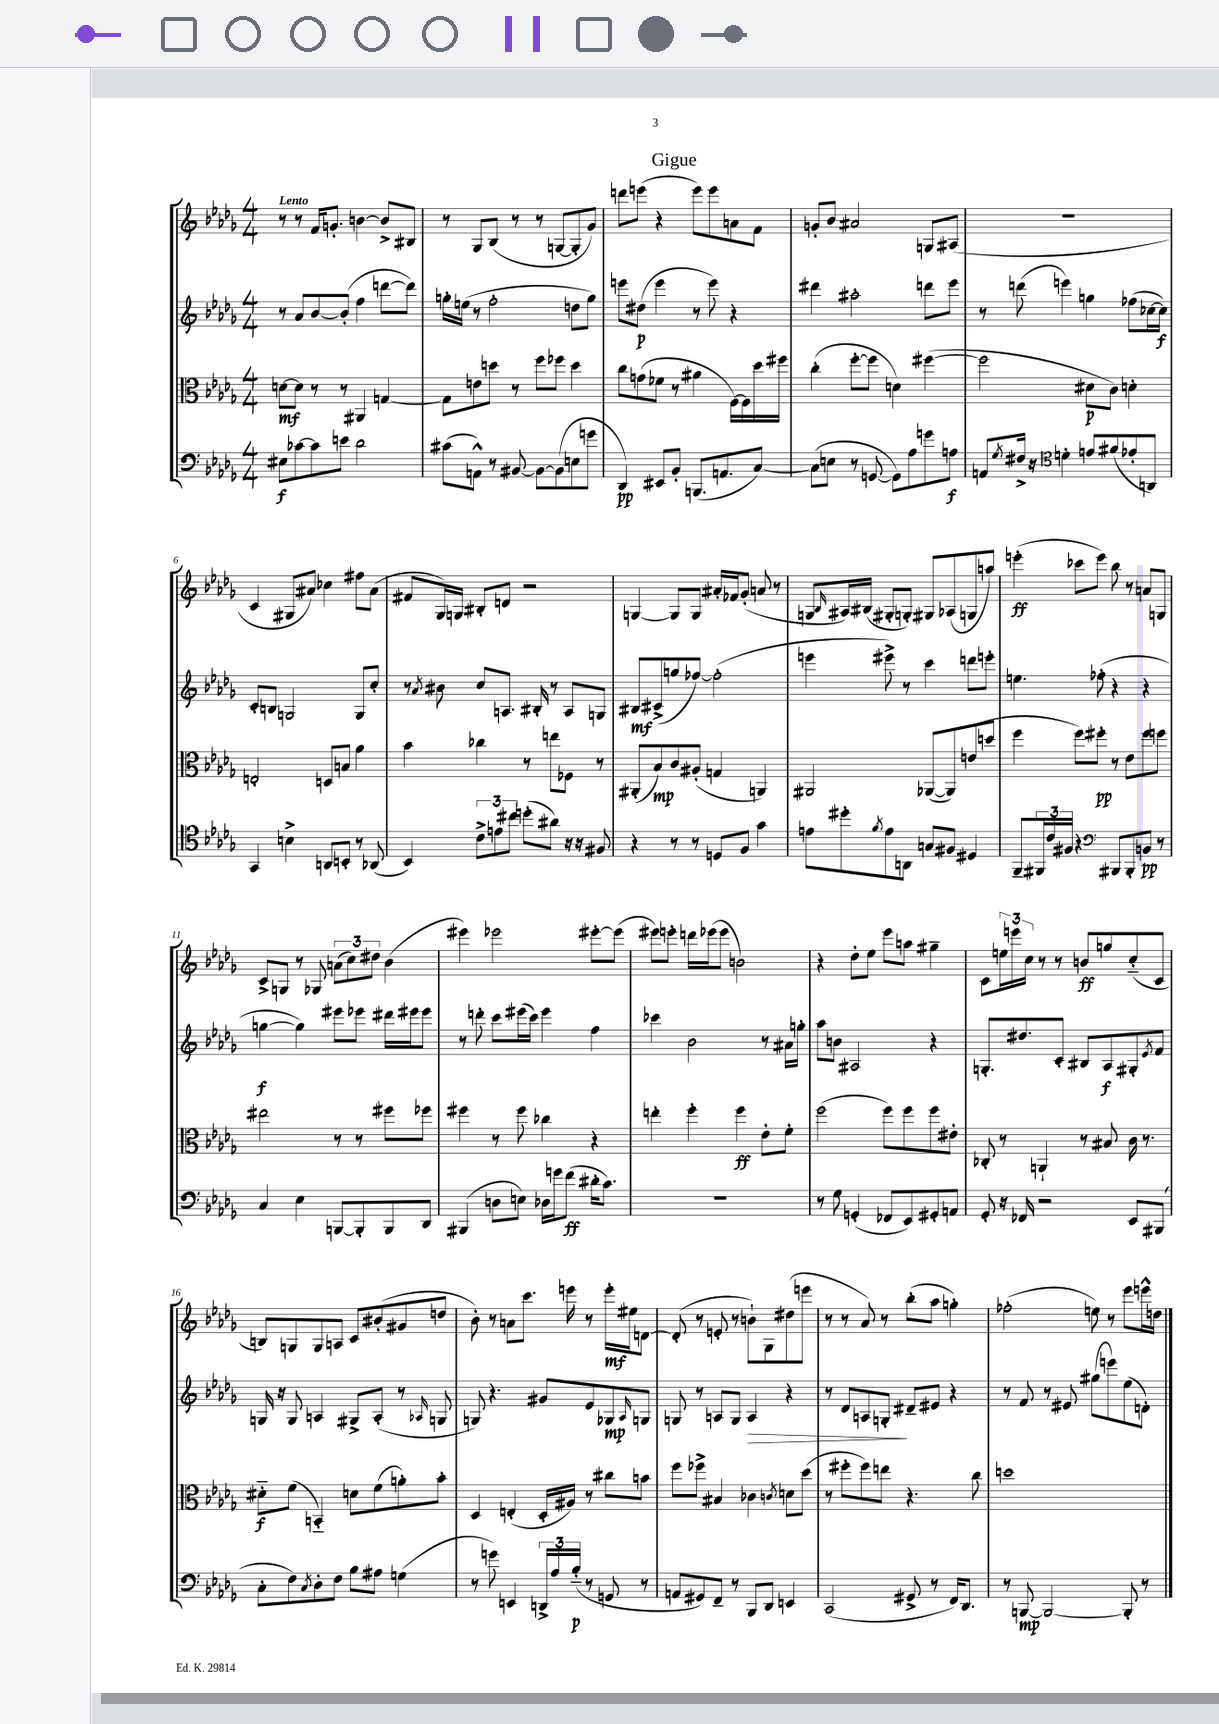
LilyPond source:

\header { title = "Gigue" }
<<
\new StaffGroup <<
\new Staff = "s0" {
    \clef treble \key des \major \numericTimeSignature \time 4/4 \tempo "Lento"
    r8 r8 f'16 g'8.-. b'4~ b'8-> bis8 |
    r8 ges8 bes8( r8 r8 g8~ g8-. ges'8) |
    d'''8 e'''8( r4 e'''8) e'''8 a'8 f'8 |
    g'8-. bes'8 ais'2 g8 ais8( |
    R1 |
    c'4 gis8 ais'8) ces''4 fis''8 ais'8( |
    fis'8 ges16) g16 bis8-. d'8 r2 |
    g4~ g8 g8 ais'16-. fes'16 ges'8-.( a'8 r8 |
    g8 \grace { bes16 } ais16) bis16( gis8-. g8-.) gis8 aes8( g8 a''8) |
    e'''4-.\ff( ces'''8 e'''8) bes''8 r8 a'8 g8 |
    c'8-> g8 r8 ges8 \tuplet 3/2 { a'8( c''8) dis''8 } bes'4( |
    eis'''4) ees'''2 eis'''8~-. eis'''8( |
    eis'''8) e'''8-. d'''16 ees'''16( ees'''8 b'2) |
    r4 des''8-. ees''8 ees'''8 a''8 gis''4-- |
    c'8 \tuplet 3/2 { e''16 e'''16 c''16 } r8 r8 b'8\ff g''8 c''8-_( c'8 |
    b8) g8 g8 a8 c'8 bis'8-.( gis'8 d''8 |
    bes'8-.) r8 a'8 c'''8. e'''16 r8 e'''16-.\mf eis''16 d'8~ |
    d'8-.( r8 e'8-. r8 b'8-!) ges8 dis''8( e'''8 |
    r8 r8 aes'8) r8 bes''8-.( aes''8 g''4-.) |
    fes''2-.( e''8) r8 ees'''8 e'''16-^ d''16 \bar "|." |
}
\new Staff = "s1" {
    \clef treble \key des \major \numericTimeSignature \time 4/4
    r8 aes'8 bes'8~ bes'8-.( f''4 d'''8~ d'''8) |
    g''16-. e''16( r8 f''2-. d''8 g''8) |
    e'''8 dis''8\p( e'''4 r8 e'''8) r4 |
    dis'''4 ais''2-. d'''8 ees'''8 |
    r8 d'''8( e'''4) g''4 fes''8( ces''16~ ces''16\f) |
    c'8-. b8 g2 g8 c''8-. |
    r8 \acciaccatura { aes'8 } bis'8 c''8 a8. bis16-. r8 a8 g8 |
    bis8\mf cis'8->( g''8 fes''8~) fes''2-.( |
    e'''4 eis'''8->) r8 c'''4 d'''8 e'''8-. |
    e''4. fes''8-.( r4 r4 |
    g''4~\f g''4) eis'''8 ees'''8 dis'''16 eis'''16 eis'''8 |
    r8 d'''8-. c'''8 eis'''16( c'''16) eis'''4 f''4 |
    ces'''4 bes'2 r8 ais'16 g''16-. |
    aes''8 b'8 ais2 r4 |
    g8.-. dis''8. c'8-. bis8 aes8\f gis8-. \acciaccatura { ees'8 } f'8 |
    g16 r16 g8 a4 gis8-> a8-.( r8 \grace { aes16 } g8 |
    g8) r4. gis'8 ees'8 ges8\mp \grace { aes16 } g8 |
    g8 r8 a8 g8 a4\> r4 |
    r8 des'8 a8 g8-.\! dis'8-- eis'8 r4 |
    r8 f'8 r8 eis'8 gis''8( e'''8) ees''8( d'8-.) \bar "|." |
}
\new Staff = "s2" {
    \clef alto \key des \major \numericTimeSignature \time 4/4
    d'8~\mf d'8 r8 r8 ais,4 g4~ |
    g8 e'8 d''8 r8 f''8 fes''8 d''4 |
    c''8 g'8( fes'8 r8 ais'4 f16~) f16 des''16 fis''16 |
    c''4-.( f''8~-. f''8 d'4) fis''4~( |
    fis''2 dis'8\p c'8) d'4-. |
    e2-. d8 b8 aes'4 |
    bes'4 ces''4 r8 e''8 fes8 r8 |
    ais,8-.( bes8\mp) c'8 ais8-.( g4 a,4) |
    ais,2 aes,8~( aes,8) e'8( d''8 |
    f''4 f''8) fis''8-.\pp r8 ees'8 fis''8 f''8 |
    eis''2 r8 r8 fis''8 fes''8 |
    fis''4 r8 fis''8 ces''4 r4 |
    e''4-. f''4-. f''4\ff ees'8-. f'8-. |
    f''2( f''8) f''8 f''8 eis'8-. |
    ces8-. r8 a,4-! r8 bis8 c'16 r8. |
    dis'8-_\f f'8( b,4-_) d'8 f'8( a'8-.) bes'8-. |
    des4 e4-.( des16-. ais16) r8 cis''8 b'8 |
    f''8 fes''8-> bis4 ces'4 \acciaccatura { c'8 } d'8 des''8( |
    r8 fis''8-. fis''8) e''8 r4. c''8 |
    d''1 \bar "|." |
}
\new Staff = "s3" {
    \clef bass \key des \major \numericTimeSignature \time 4/4
    eis8\f ces'8~ ces'8 e'8 des'2 |
    cis'8( a,8-^) r8 bis,8~ bis,8~ bis,8( e8 g'8 |
    des,4\pp) eis,8 bes,8-. b,,8.( a,8. c8~) |
    c8( e8 r8 g,8~ g,8) aes8 g'8 a8\f |
    a,8 \acciaccatura { ges8 } fis16-> r16 \clef tenor d'4-. e'8 fis'8( ees'8-. a,8) |
    ges,4 b4-> a,8 b,8-. r8 aes,8( |
    bes,4) \tuplet 3/2 { c'8-> e'8 cis''8 } d''8-.( ais'8) r16 r16 fis8 |
    r4 r8 r8 d8 f8 ges'4 |
    e'8 dis''8-. \acciaccatura { f'8 } e'8 a,8 g8 fis8 dis4 |
    f,8-- \tuplet 3/2 { fis,16 c'16 fis16 } r4 \clef bass bis,,8 bis,,8-. b,8\pp r8 |
    c4 ees4 b,,8~ b,,8-. b,,8 des,8 |
    bis,,4( d8 e8) des16 g'16 f'8\ff( dis'16-. c'8.) |
    R1 |
    r8 ges8 g,4-.( fes,8 ees,8) gis,8-. a,8 |
    ges,8-. r16 fes,16 r2 ees,8 bis,,8( |
    c8-. f8) \acciaccatura { c8 } des8-. f8 bes8 ais8 g4( |
    r8 g'8) e,4 \tuplet 3/2 { d,16-> aes16 bes16-_\p( } r8 g,8 r8 |
    a,8 gis,8) f,8-- r8 bes,,8 des,8 e,4 |
    c,2( gis,8-> r8 f,16) des,8. |
    r8 b,,8~\mp b,,2~ b,,8-. r8 \bar "|." |
}
>>
>>
